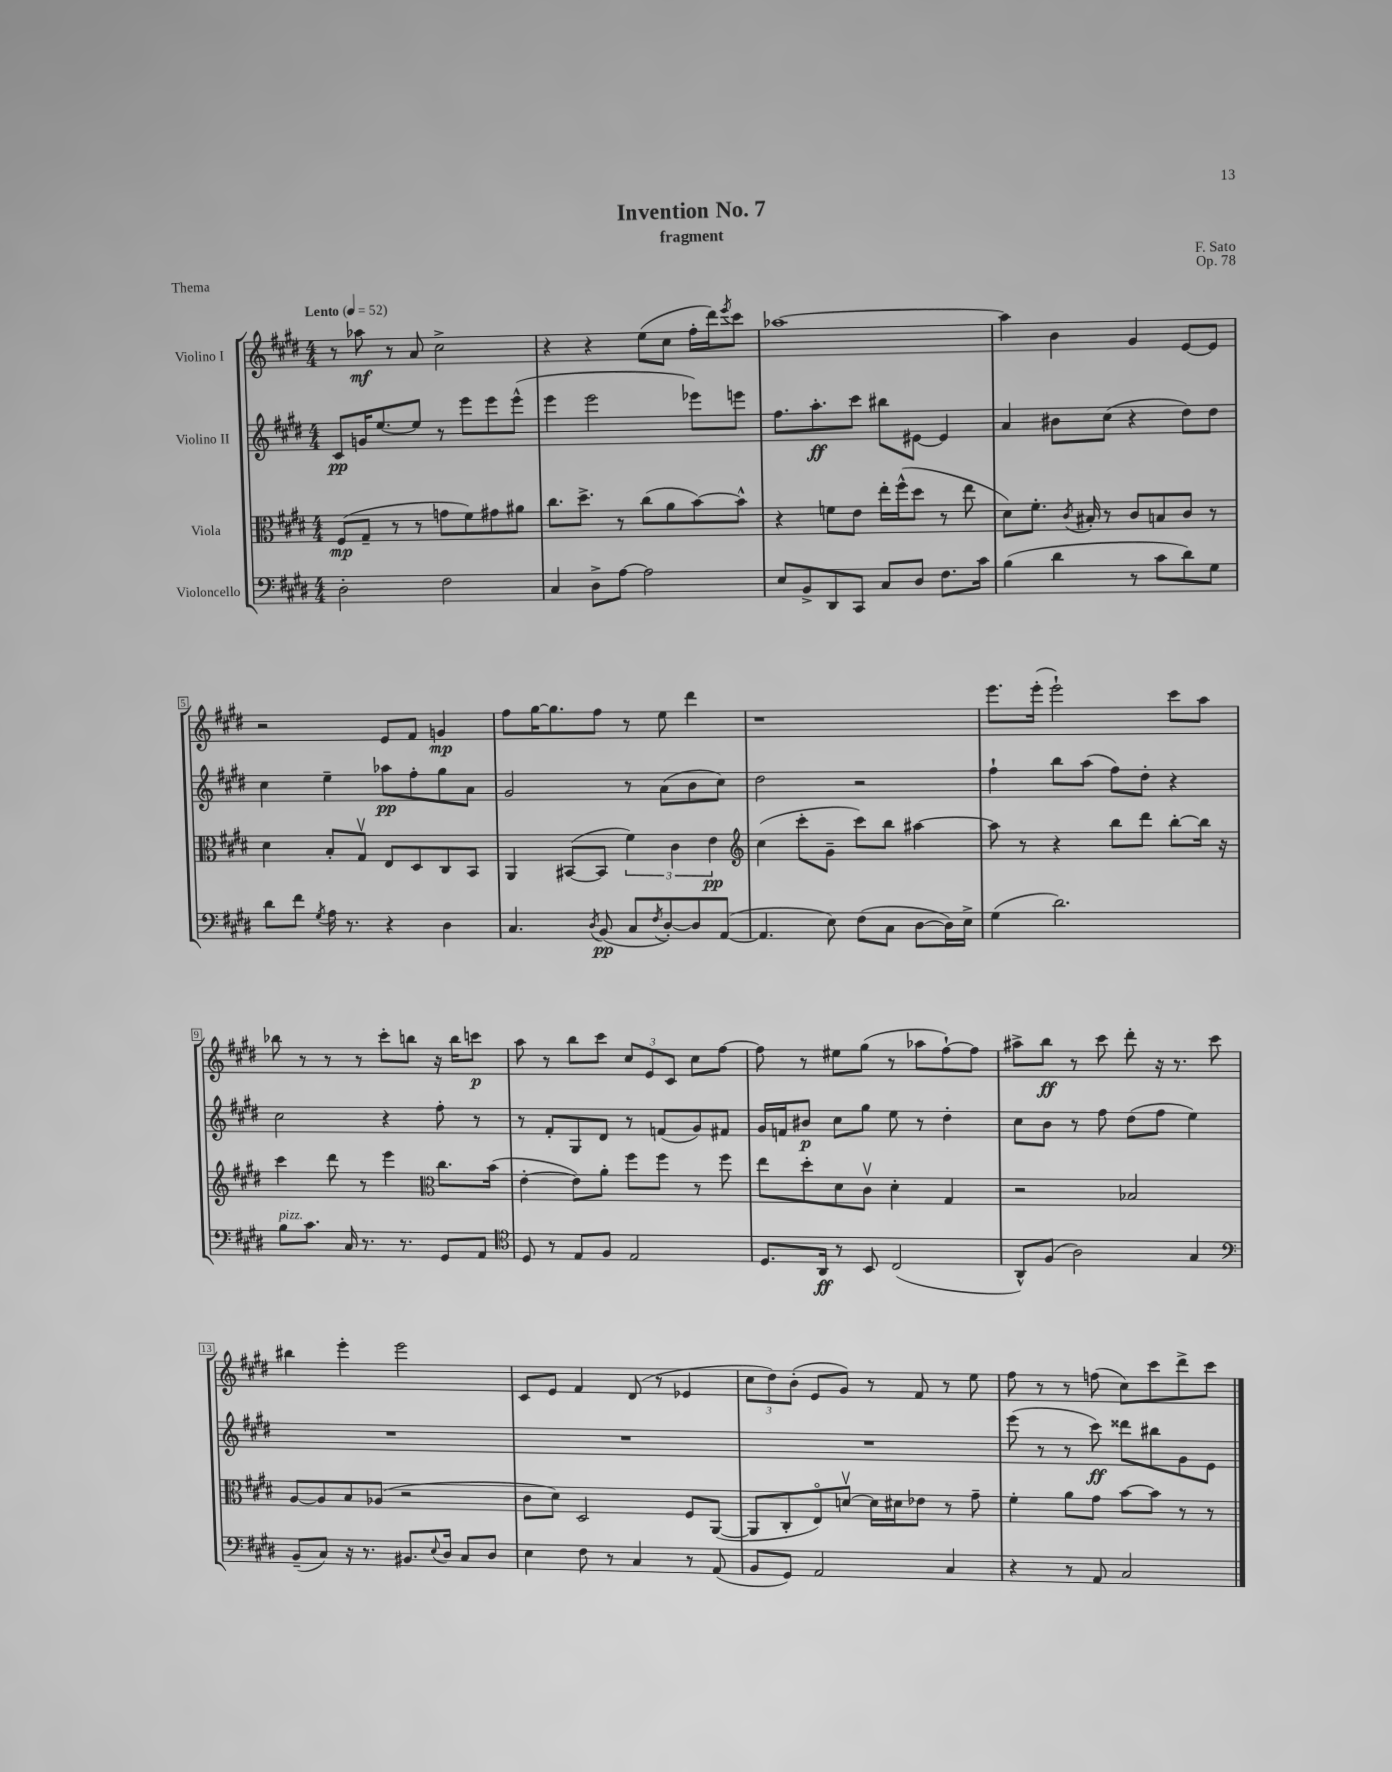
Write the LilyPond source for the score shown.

\header { title = "Invention No. 7" composer = "F. Sato" subtitle = "fragment" opus = "Op. 78" piece = "Thema" }
<<
\new StaffGroup <<
\new Staff = "s0" \with { instrumentName = "Violino I" } {
    \clef treble \key e \major \numericTimeSignature \time 4/4 \tempo "Lento" 4 = 52
    r8 aes''8\mf r8 a'8 cis''2-> |
    r4 r4 e''8( cis''8 fis''16-. dis'''16) \acciaccatura { e'''8 } cis'''8 |
    aes''1~ |
    aes''4 b'4 gis'4 e'8~ e'8 |
    r2 e'8 fis'8 g'4\mp |
    fis''8 gis''16~ gis''8. fis''8 r8 e''8 dis'''4 |
    r1 |
    e'''8. e'''16-.( e'''2-!) cis'''8 a''8 |
    bes''8 r8 r8 r8 cis'''8-. b''8 r16 b''16 c'''8\p |
    a''8 r8 b''8 cis'''8 \tuplet 3/2 { cis''8 e'8 cis'8 } cis''8 fis''8~ |
    fis''8 r8 eis''8 gis''8( r8 aes''8 fis''8~-!) fis''8 |
    ais''8-> b''8\ff r8 cis'''8 dis'''8-. r16 r8. cis'''8 |
    bis''4 e'''4-. e'''2 |
    cis'8 e'8 fis'4 dis'8( r8 ees'4 |
    \tuplet 3/2 { cis''8 dis''8) b'8-.( } e'8 gis'8) r8 fis'8 r8 e''8 |
    fis''8 r8 r8 f''8( cis''8) cis'''8 dis'''8-> cis'''8 \bar "|." |
}
\new Staff = "s1" \with { instrumentName = "Violino II" } {
    \clef treble \key e \major \numericTimeSignature \time 4/4
    cis'8\pp g'16 e''8.~ e''8 r8 e'''8 e'''8 e'''8-^( |
    e'''4 e'''2 ees'''8) e'''8 |
    fis''8. a''8.-.\ff cis'''8 bis''8 eis'8~ eis'4 |
    a'4 bis'8 cis''8( r4 dis''8) dis''8 |
    cis''4 e''4-- aes''8\pp fis''8-. gis''8 a'8 |
    gis'2 r8 a'8( b'8 cis''8) |
    dis''2 r2 |
    fis''4-! b''8 a''8( fis''8) dis''8-. r4 |
    cis''2 r4 fis''8-. r8 |
    r8 fis'8-. gis8 dis'8 r8 f'8( gis'8) fis'8 |
    gis'16 f'16 bis'8\p cis''8 gis''8 e''8 r8 dis''4-. |
    cis''8 b'8 r8 fis''8 dis''8( fis''8 e''4) |
    R1 |
    R1 |
    R1 |
    e'''8( r8 r8 cis'''8\ff) disis'''8 bis''8 gis'8 e'8 \bar "|." |
}
\new Staff = "s2" \with { instrumentName = "Viola" } {
    \clef alto \key e \major \numericTimeSignature \time 4/4
    fis8\mp( gis8-- r8 r8 g'8 fis'8) gis'8 ais'8 |
    cis''8. dis''8.-> r8 cis''8( a'8 b'8~) b'8-^ |
    r4 f'8 e'8 e''16-. fis''16-^( dis''8 r8 e''8 |
    dis'8) fis'8.-. \acciaccatura { cis'8 } bis16-. r8 cis'8 b8 cis'8 r8 |
    dis'4 b8-. gis8\upbow e8 dis8 cis8 b,8 |
    a,4 bis,8~( bis,8 \tuplet 3/2 { fis'4) cis'4 e'4\pp } |
    \clef treble cis''4( cis'''8-. gis'8-- cis'''8) b''8 ais''4~ |
    ais''8 r8 r4 b''8 dis'''8 b''8~-. b''16 r16 |
    cis'''4 dis'''8 r8 e'''4 \clef alto cis''8. b'16( |
    e'4~-. e'8) a'8-. fis''8 fis''8 r8 fis''8 |
    e''8 dis''8-. dis'8 cis'8\upbow dis'4-. gis4 |
    r2 bes2 |
    a8~ a8 b8 aes8( r2 |
    cis'8 dis'8) dis2 fis8 a,8~( |
    a,8 cis8-. e8\flageolet) d'8~\upbow d'16 dis'16 ees'8 r8 gis'8-- |
    fis'4-. a'8 gis'8 b'8~ b'8 r8 r8 \bar "|." |
}
\new Staff = "s3" \with { instrumentName = "Violoncello" } {
    \clef bass \key e \major \numericTimeSignature \time 4/4
    dis2-. fis2 |
    cis4 dis8-> a8~ a2 |
    e8 b,8-> dis,8 cis,8 cis8 dis8 fis8. cis'16 |
    b4( dis'4 r8 cis'8 dis'8) gis8 |
    dis'8 fis'8 \acciaccatura { gis8 } a16 r8. r4 dis4 |
    cis4. \acciaccatura { dis8 } b,8\pp( cis8 \acciaccatura { fis8 } dis8~-.) dis8 a,8~( |
    a,4. e8) fis8( cis8 dis8~ dis16) e16-> |
    gis4( dis'2.) |
    b8^\markup { \italic "pizz." } cis'8. cis16 r8. r8. gis,8 a,8 |
    \clef tenor dis8 r8 e8 fis8 e2 |
    dis8. a,16\ff r8 b,8 cis2( |
    a,8-^) fis8( a2) gis4 |
    \clef bass b,8--( cis8) r16 r8. bis,8. \appoggiatura { e8 } dis16 cis8 dis8 |
    e4 fis8 r8 cis4 r8 a,8( |
    b,8 gis,8) a,2 cis4 |
    r4 r8 a,8 cis2 \bar "|." |
}
>>
>>
\layout { \context { \Score \override BarNumber.stencil = #(make-stencil-boxer 0.1 0.3 ly:text-interface::print) } }
